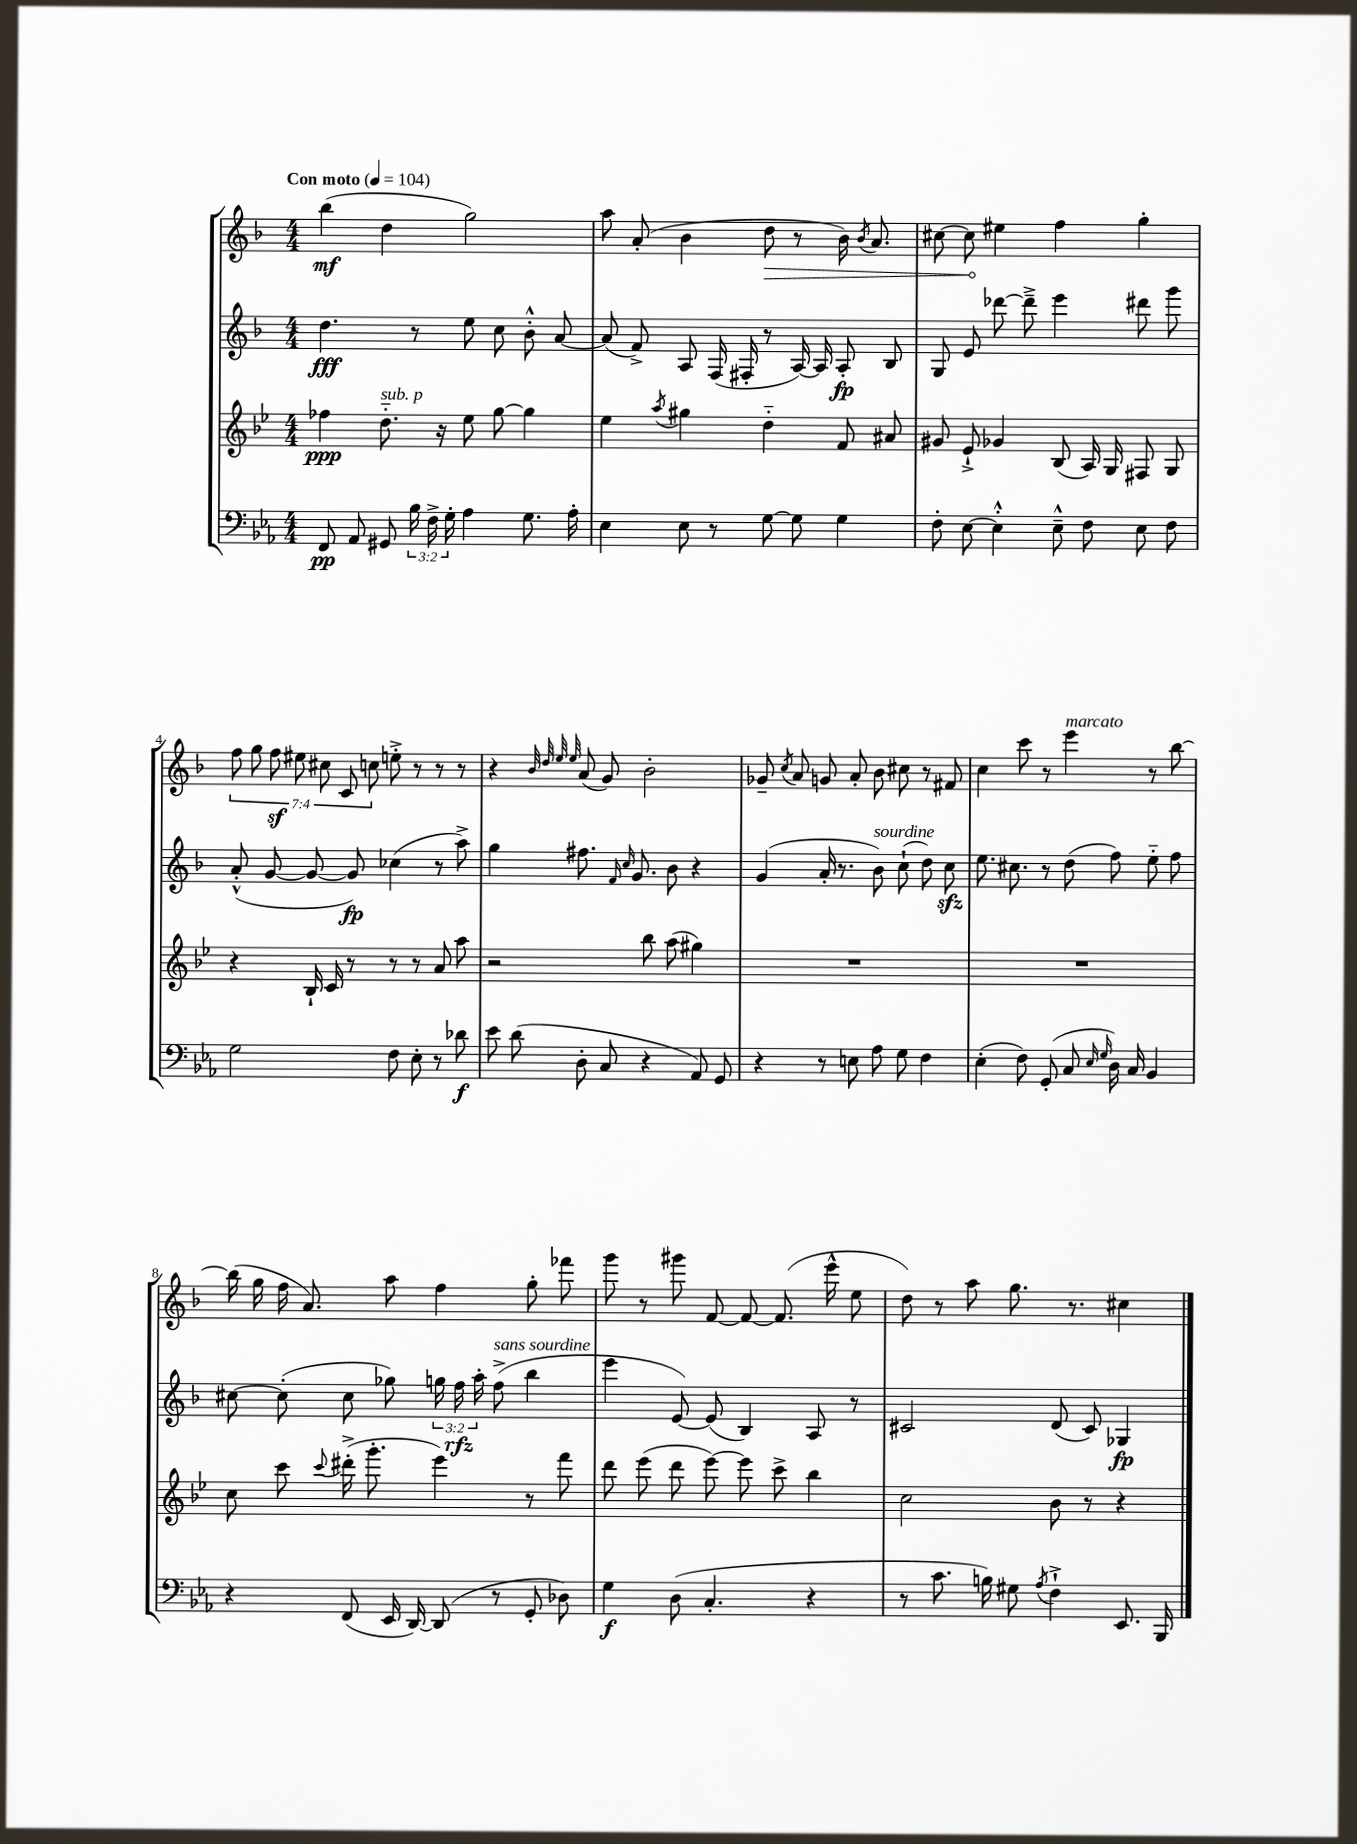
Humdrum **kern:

**kern	**kern	**kern	**kern
*staff4	*staff3	*staff2	*staff1
*clefF4	*clefG2	*clefG2	*clefG2
*k[b-e-a-]	*k[b-e-]	*k[b-]	*k[b-]
*M4/4	*M4/4	*M4/4	*M4/4
*MM104	*MM104	*MM104	*MM104
8FF	4ff-	4.dd	(4bb-
8AA-	.	.	.
8GG#	8.dd'~	.	4dd
24B-	.	8r	.
24F^	.	.	.
.	16r	.	.
24G'	.	.	.
4A-	8ee-	8ee	2gg)
.	[8gg	8cc	.
8.G	4gg]	8b-'^^	.
.	.	[8a	.
16A-'	.	.	.
=	=	=	=
4E-	4ee-	(8a]	8aa
.	.	8f^)	(8a'
.	8qaa	.	.
8E-	4gg#	8A	4b-
8r	.	(16F	.
.	.	16F#'	.
[8G	4dd'~	8r	8dd
8G]	.	[16A)	8r
.	.	16A]	.
4G	8f	8A'	16b-)
.	.	.	8qb-
.	.	.	8.a
.	8a#	8B-	.
=	=	=	=
8F'	8g#	8G	[8cc#
[8E-	8e-`^	8e	8cc#]
4E-'^^]	4g-	[8ddd-	4ee#
.	.	8ddd-~^]	.
8E-~^^	(8B-	4eee	4ff
8F	16A)	.	.
.	16G	.	.
8E-	8F#	8ddd#	4gg'
8F	8G	8ggg	.
=	=	=	=
2G	4r	(8a'^^	14ff
.	.	.	14gg
.	.	[8g	.
.	.	.	14ff
.	.	.	14ee#
.	16B-`	8g_	.
.	.	.	14cc#
.	16c	.	.
.	.	.	14c
.	8r	8g])	.
.	.	.	14cc
8F	8r	(4cc-	8ee'^
8E-'	8r	.	8r
8r	8a	8r	8r
8d-	8aa	8aa^)	8r
=	=	=	=
8e-	2r	4gg	4r
(8d	.	.	.
.	.	.	32qqb-
.	.	.	32qqdd
.	.	.	32qqee
.	.	.	32qqee
8D'	.	8.ff#	(8a
8C	.	.	8g)
.	.	16qqf	.
.	.	16qqcc	.
.	.	8.g	.
4r	8bb-	.	2b-'
.	(8aa	8b-	.
8AA-)	4gg#)	4r	.
8GG	.	.	.
=	=	=	=
4r	1r	(4g	8g-~
.	.	.	8qcc
.	.	.	8a
8r	.	16a'	8g
.	.	8.r	.
8E	.	.	8a'
8A-	.	8b-)	8b-
8G	.	(8cc`	8cc#
4F	.	8dd)	8r
.	.	8cc	8f#
=	=	=	=
(4E-'	1r	8.ee	4cc
.	.	8.cc#	.
8F)	.	.	8ccc
(8GG'	.	8r	8r
8C	.	(8dd	4eee
16qqE-	.	.	.
16qqG	.	.	.
16D)	.	8ff)	.
16C	.	.	.
4BB-	.	8ee'~	8r
.	.	8ff	[8bb-
=	=	=	=
4r	8cc	[8cc#	(16bb-]
.	.	.	16gg
.	8ccc	(8cc#']	16ff
.	.	.	8.a)
.	8qqccc	.	.
(8FF	(16ddd#'^	8cc#	.
.	8.ggg'	.	.
16EE-	.	8gg-)	8aa
[16DD)	.	.	.
(8DD]	4eee-)	24gg	4ff
.	.	24ff	.
.	.	24aa'	.
8r	.	(8ff^	.
8GG'	8r	4bb-	8gg'
8D-)	8fff	.	8fff-
=	=	=	=
4G	8ddd	4eee	8ggg
.	(8eee-	.	8r
(8D	8ddd	[8e)	8ggg#
4.C'	[8eee-)	(8e]	[8f
.	8eee-]	4B-)	8f_
.	8ccc^	.	(8.f]
4r	4bb-	8A	.
.	.	.	16eee^^
.	.	8r	8ee
=	=	=	=
8r	2cc	2c#	8dd)
8.c	.	.	8r
.	.	.	8aa
16B)	.	.	.
8G#	.	.	8.gg
8qA-	.	.	.
4F`^	8b-	(8d	.
.	.	.	8.r
.	8r	8c#)	.
8.EE-	4r	4G-	4cc#
16BBB-	.	.	.
==	==	==	==
*-	*-	*-	*-
